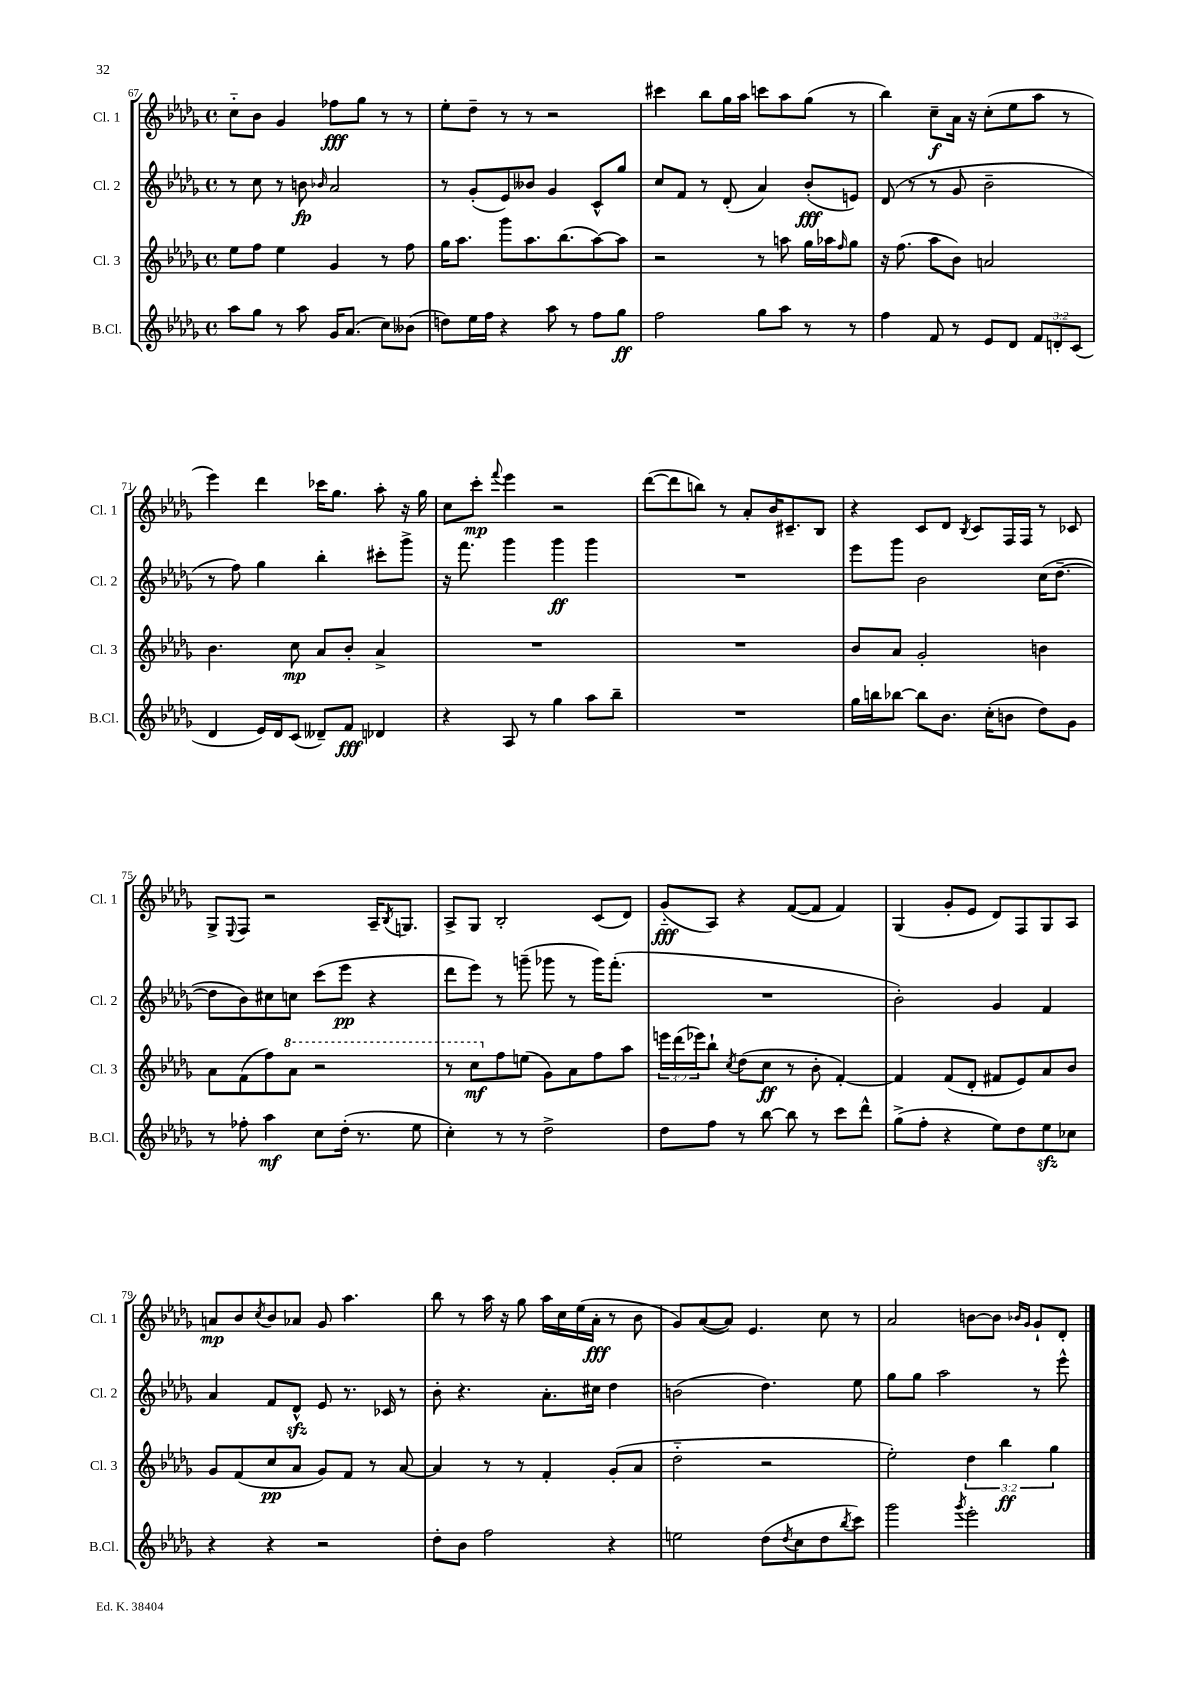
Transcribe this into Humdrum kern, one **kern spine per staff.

**kern	**kern	**kern	**kern
*staff4	*staff3	*staff2	*staff1
*clefG2	*clefG2	*clefG2	*clefG2
*k[b-e-a-d-g-]	*k[b-e-a-d-g-]	*k[b-e-a-d-g-]	*k[b-e-a-d-g-]
*M4/4	*M4/4	*M4/4	*M4/4
*met(c)	*met(c)	*met(c)	*met(c)
8aa-\L	8ee-\L	8r	8cc'~\L
8gg-\J	8ff\J	8cc\	8b-\J
8r	4ee-\	8r	4g-/
8aa-\	.	8b\	.
.	.	16qqb-/	.
16g-/LK	4g-/	2a-/	8ff-\L
(8.a-/J	.	.	.
.	.	.	8gg-\J
8cc\L)	8r	.	8r
(8b--\J	8ff\	.	8r
=	=	=	=
8dd\L)	16gg-\LK	8r	8ee-'\L
.	8.aa-\J	.	.
16ee-\L	.	(8g-'/L	8dd-~\J
16ff\JJ	.	.	.
4r	8ggg-\L	8e-/)	8r
.	8.aa-\	8b--/J	8r
8aa-\	.	4g-/	2r
.	(8.bb-\	.	.
8r	.	.	.
8ff\L	[8aa-\)	8c^^/L	.
8gg-\J	8aa-\]J	8gg-/J	.
=	=	=	=
2ff\	2r	8cc/L	4ccc#\
.	.	8f/J	.
.	.	8r	8bb-\L
.	.	(8d-'/	16gg-\L
.	.	.	16aa-\JJ
8gg-\L	8r	4a-/)	8ccc\L
8aa-\J	8aa\	.	8aa-\
8r	16gg-\LL	(8b-'/L	(8gg-\J
.	16aa-\J	.	.
.	16qqff/	.	.
8r	8gg-\J	8e/J)	8r
=	=	=	=
4ff\	16r	(8d-/	4bb-\)
.	(8.ff\	.	.
.	.	8r	.
8f/	8aa-\L	8r	8cc~\L
8r	8b-\J)	8g-/	16a-\Jk
.	.	.	16r
8e-/L	2a/	2b-~\	(8cc'\L
8d-/J	.	.	8ee-\
12f/L	.	.	8aa-\J
12d'/	.	.	.
.	.	.	8r
(12c/J	.	.	.
=	=	=	=
4d-/	4.b-\	8r	4eee-\)
.	.	8ff\)	.
16e-/LL)	.	4gg-\	4ddd-\
16d-/J	.	.	.
(8c/J	8cc\	.	.
8d--~/L)	8a-/L	4bb-'\	16ccc-\LK
.	.	.	8.gg-\J
8f/J	8b-'/J	.	.
4d-/	4a-^/	8ccc#'\L	8aa-'\
.	.	8ggg-^\J	16r
.	.	.	16gg-\
=	=	=	=
4r	1r	16r	8cc\L
.	.	8.fff\	.
.	.	.	8ccc'\J
.	.	.	8qqfff/
8A-/	.	4ggg-\	4eee-\
8r	.	.	.
4gg-\	.	4ggg-\	2r
8aa-\L	.	4ggg-\	.
8bb-~\J	.	.	.
=	=	=	=
1r	1r	1r	([8ddd-\L
.	.	.	8ddd-\]
.	.	.	8bb\J)
.	.	.	8r
.	.	.	8a-'/L
.	.	.	16b-/K
.	.	.	8.c#~/
.	.	.	8B-/J
=	=	=	=
16gg-\LL	8b-/L	8eee-\L	4r
16bb\J	.	.	.
[8bb-\J	8a-/J	8ggg-\J	.
8bb-\]L	2g-'/	2b-\	8c/L
8.b-\J	.	.	8d-/J
.	.	.	8qB-/
.	.	.	8c/L
(16cc'\LK	.	.	.
8b\J	.	.	16F/L
.	.	.	16F/JJ
8dd-\L)	4b\	(16cc\LK	8r
.	.	[8.dd-~\J	.
8g-\J	.	.	8c-/
=	=	=	=
8r	8a-\L	8dd-\]L	8G-^/L
.	.	.	8qqE-/
8ff-'\	(8f\	8b-\)	8F/J
4aa-\	8ff\)	8cc#\	2r
.	8aa-\J	8cc\J	.
8cc\L	2r	(8ccc\L	.
(16dd-'\Jk	.	8eee-\J	.
8.r	.	.	.
.	.	4r	16A-~/LK
.	.	.	8qB-/
.	.	.	8.G/J
8ee-\	.	.	.
=	=	=	=
4cc'\)	8r	8ddd-\L	8A-^/L
.	8ccc\L	8eee-\J)	8G-/J
8r	8ff\	8r	2B-'/
8r	(8ee\J	(8ggg~\	.
2dd-^\	8g-\L)	8ggg-\	.
.	8a-\	8r	.
.	8ff\	16ggg-\LK)	(8c/L
.	.	(8.fff'\J	.
.	8aa-\J	.	8d-/J)
=	=	=	=
8dd-\L	24eee\LL	1r	(8g-'~/L
.	(24ddd-\	.	.
.	24eee-\J)	.	.
8ff\J	8bb-`\J	.	8A-/J)
.	8qcc/	.	.
8r	(8dd-\L	.	4r
[8bb-\	8cc\J	.	.
8bb-\]	8r	.	([8f/L
8r	8b-'\	.	8f/]J
8ccc\L	[4f'/)	.	4f/)
8ddd-^^\J	.	.	.
=	=	=	=
(8gg-^\L	4f/]	2b-'\)	(4G-/
8ff'\J	.	.	.
4r	(8f/L	.	8g-'/L
.	8d-'/J	.	8e-/J
8ee-\L)	8f#/L	4g-/	8d-/L)
8dd-\	8e-/)	.	8F/
8ee-\	8a-/	4f/	8G-/
8cc-\J	8b-/J	.	8A-/J
=	=	=	=
4r	8g-/L	4a-/	8a/L
.	(8f/	.	8b-/
.	.	.	8qcc/
4r	8cc/	8f/L	8b-/
.	8a-/J	8d-^^/J	8a-/J
2r	8g-/L)	8e-/	8g-/
.	8f/J	8.r	4.aa-\
.	8r	.	.
.	.	16c-/	.
.	[8a-/	8r	.
=	=	=	=
8dd-'\L	4a-/]	8b-'\	8bb-\
8b-\J	.	4.r	8r
2ff\	8r	.	16aa-\
.	.	.	16r
.	8r	.	8gg-\
.	4f'/	8.a-'\L	16aa-\LL
.	.	.	16cc\
.	.	.	(16ee-\
.	.	16cc#\Jk	16a-'\JJ
4r	(8g-'/L	4dd-\	8r
.	8a-/J	.	8b-\
=	=	=	=
2ee\	2dd-'~\	(2b\	8g-/L)
.	.	.	([8a-/
.	.	.	8a-/]J)
.	.	.	4.e-/
(8dd-\L	2r	4.dd-\)	.
8qdd-/	.	.	.
8cc\	.	.	.
8dd-\	.	.	8cc\
8qbb-/	.	.	.
8ccc\J)	.	8ee-\	8r
=	=	=	=
2ggg-\	2ee-'\)	8gg-\L	2a-/
.	.	8gg-\J	.
.	.	2aa-\	.
8qggg-/	.	.	.
2eee-'\	6dd-\	.	[8b\L
.	.	.	8b\]J
.	6bb-\	.	.
.	.	.	16qqb-/LL
.	.	.	16qqg-/JJ
.	.	8r	8g-`/L
.	6gg-\	.	.
.	.	8eee-^^\	8d-'/J
==	==	==	==
*-	*-	*-	*-
